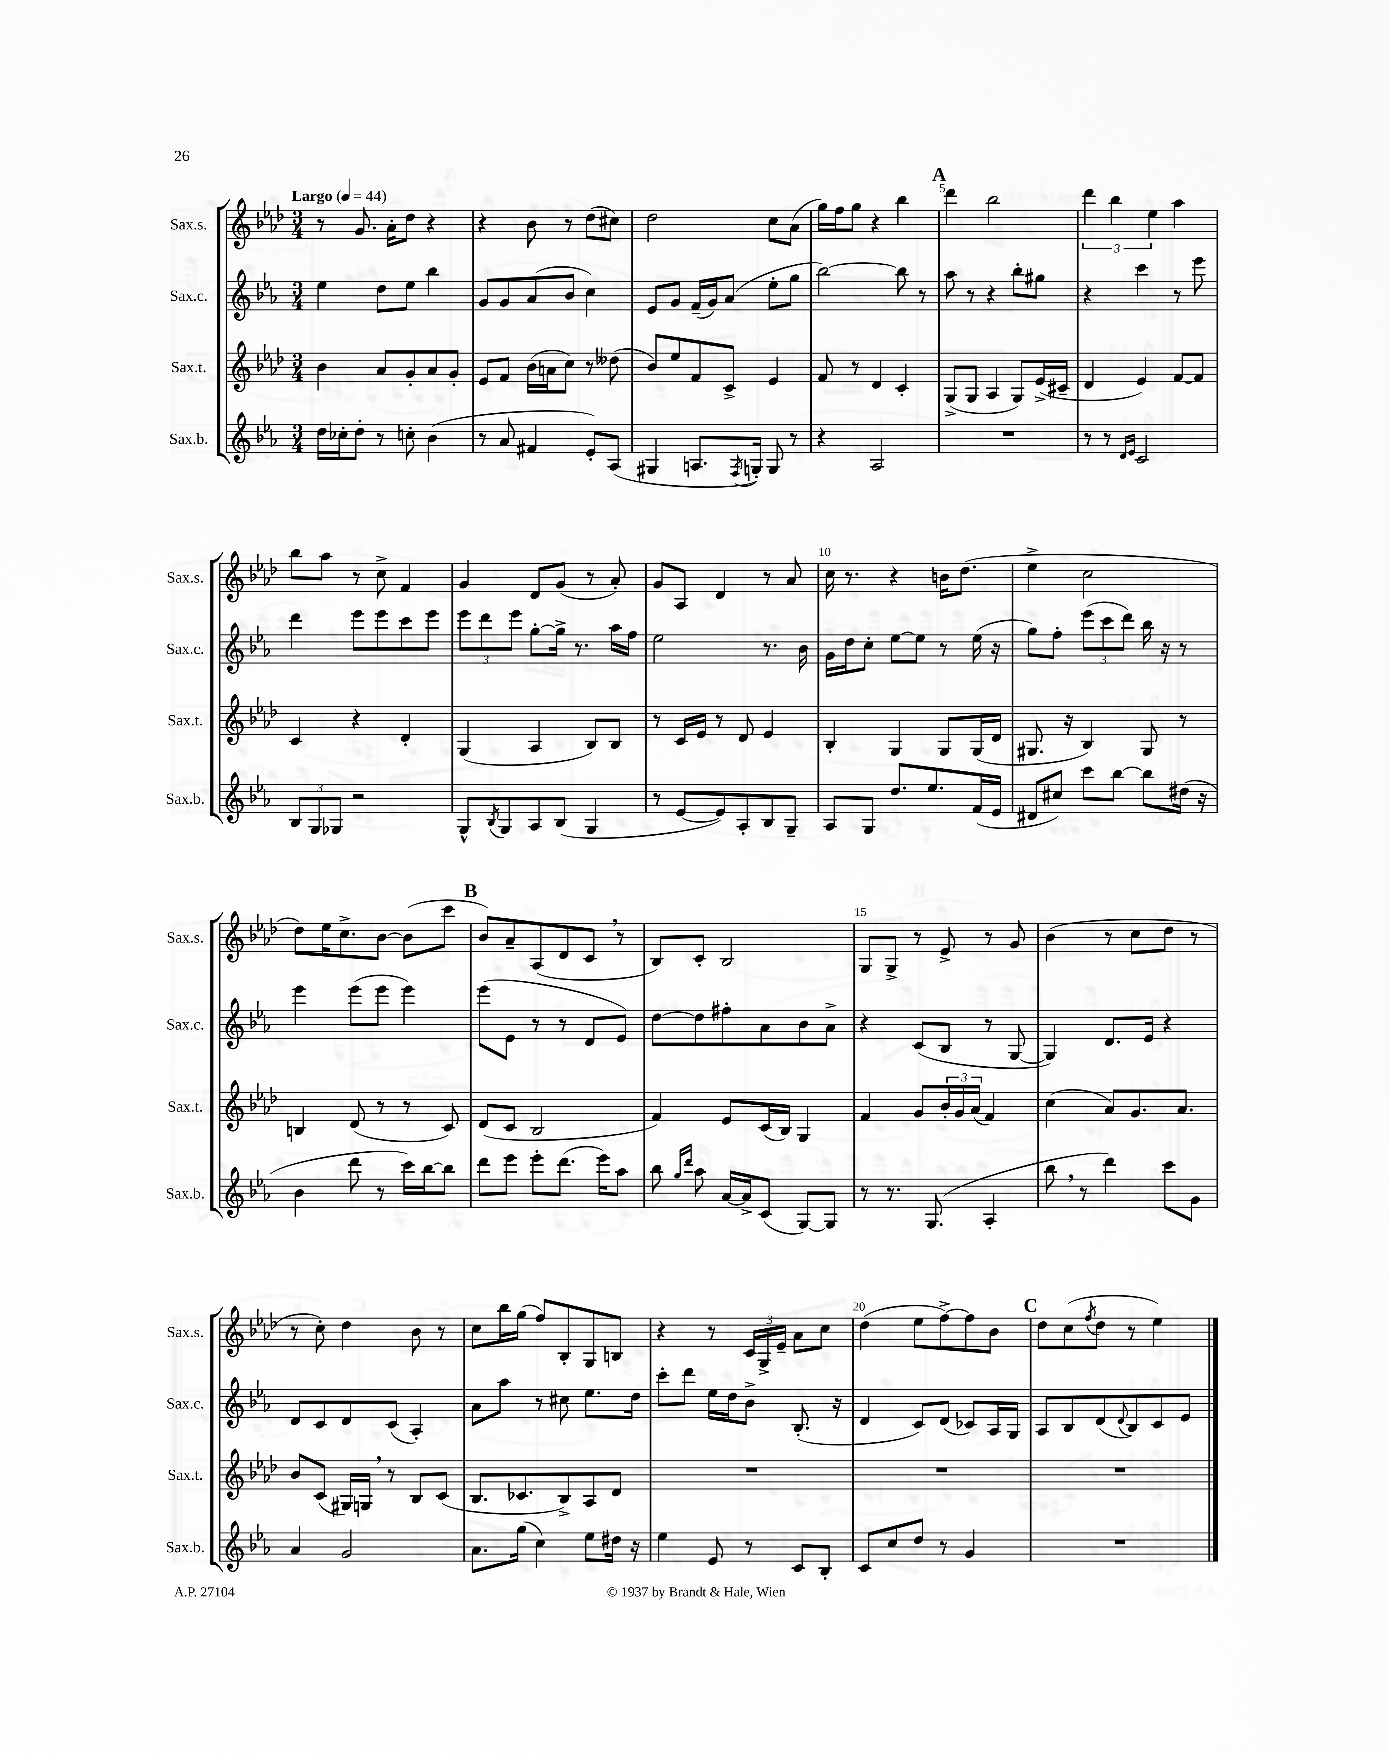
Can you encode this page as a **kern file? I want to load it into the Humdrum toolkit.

**kern	**kern	**kern	**kern
*staff4	*staff3	*staff2	*staff1
*clefG2	*clefG2	*clefG2	*clefG2
*k[b-e-a-]	*k[b-e-a-d-]	*k[b-e-a-]	*k[b-e-a-d-]
*M3/4	*M3/4	*M3/4	*M3/4
*MM44	*MM44	*MM44	*MM44
16dd	4b-	4ee-	8r
16cc-'	.	.	.
8dd'	.	.	8.g
8r	8a-	8dd	.
.	.	.	16a-'
8cc'	8g'	8ee-	8dd-
(4b-	8a-	4bb-	4r
.	8g'	.	.
=	=	=	=
8r	8e-	8g	4r
8a-	8f	8g	.
4f#	(16b-	(8a-	8b-
.	16a	.	.
.	8cc)	8b-	8r
8e-')	8r	4cc)	(8dd-
(8A-	(8dd--	.	8cc#)
=	=	=	=
4G#	8b-)	8e-	2dd-
.	8ee-	8g	.
8.A	8f	(16f~	.
.	.	16g)	.
.	8c^	(8a-	.
8qF	.	.	.
16G')	.	.	.
8G	4e-	8ee-'	8cc
8r	.	8gg	(8a-
=	=	=	=
4r	8f	[2bb-)	16gg)
.	.	.	16ff
.	8r	.	8gg
2A-	4d-	.	4r
.	4c'	8bb-]	4bb-
.	.	8r	.
=	=	=	=
2.r	(8G^	8aa-	4ddd-
.	8G	8r	.
.	4A-	4r	2bb-
.	8G)	8bb-'	.
.	(16e-^	8gg#	.
.	16c#~	.	.
=	=	=	=
8r	4d-	4r	6ddd-
8r	.	.	.
.	.	.	6bb-
16qqd	.	.	.
16qqe-	.	.	.
2c	4e-)	4ccc	.
.	.	.	6ee-
.	[8f	8r	4aa-
.	8f]	8eee-	.
=	=	=	=
12B-	4c	4ddd	8bb-
12G	.	.	.
.	.	.	8aa-
12G-	.	.	.
2r	4r	8eee-	8r
.	.	8eee-	8cc^
.	4d-'	8ccc	4f
.	.	8eee-	.
=	=	=	=
8G^^	(4G	12eee-	4g
.	.	12ddd	.
8qB-	.	.	.
8G	.	.	.
.	.	12eee-	.
8A-	4A-	[8gg'	8d-
(8B-	.	16gg^]	(8g
.	.	8.r	.
4G	8B-)	.	8r
.	8B-	16aa-	8a-')
.	.	16ff	.
=	=	=	=
8r	8r	2ee-	8g
[8e-	16c	.	8A-
.	16e-	.	.
8e-])	8r	.	4d-
8A-'	8d-	.	.
8B-	4e-	8.r	8r
8G~	.	.	8a-
.	.	16b-	.
=	=	=	=
8A-	4B-'	16g	16cc
.	.	16dd	8.r
8G	.	8cc'	.
8.dd	4G	[8ee-	4r
.	.	8ee-]	.
8.ee-	.	.	.
.	8G	8r	16b
.	.	.	(8.dd-
(16f	(16G	(16ee-	.
16e-	16d-	16r	.
=	=	=	=
8d#	8.G#	8gg)	4ee-^
8cc#)	.	8ff'	.
.	16r	.	.
8ccc	4B-)	(12eee-	2cc
.	.	12ccc	.
[8bb-	.	.	.
.	.	12ddd)	.
8bb-]	8G#	16bb-	.
.	.	16r	.
(16dd#	8r	8r	.
16r	.	.	.
=	=	=	=
4b-	4B	4eee-	8dd-)
.	.	.	16ee-
.	.	.	8.cc^
8ddd	(8d-	(8eee-	.
8r	8r	8eee-	[8b-
16ccc)	8r	4eee-)	(8b-]
[16bb-	.	.	.
8bb-]	8c)	.	8ccc
=	=	=	=
8ddd	(8d-	(8eee-	8b-)
8eee-	8c	8e-	8a-~
8eee-'	2B-	8r	(8A-
(8.ddd	.	8r	8d-
.	.	8d	8c
16eee-)	.	.	.
8aa-	.	8e-)	8r
=	=	=	=
8bb-	4f)	[8dd	8B-)
16qqgg	.	.	.
16qqddd	.	.	.
8aa-	.	8dd]	8c'
[16a-	8e-	8ff#'	2B-
16a-^]	.	.	.
(8c	(16c	8a-	.
.	16B-)	.	.
[8G)	4G	8b-	.
8G]	.	8a-^	.
=	=	=	=
8r	4f	4r	8G
8.r	.	.	8G^
.	8g	(8c	8r
(8.G	.	.	.
.	24b-'	8B-	8e-^
.	24g	.	.
.	(24a-	.	.
4A-'	4f)	8r	8r
.	.	[8G	8g
=	=	=	=
8bb-	(4cc	4G])	(4b-
8r	.	.	.
4ddd)	8a-)	8.d	8r
.	8.g	.	8cc
.	.	16e-	.
8ccc	.	4r	8dd-
.	8.a-	.	.
8g	.	.	8r
=	=	=	=
4a-	8b-	8d	8r
.	(8c	8c	8cc')
2g	16G#)	8d	4dd-
.	16G	.	.
.	8r	(8c	.
.	8B-	4A-')	8b-
.	(8c	.	8r
=	=	=	=
8.a-	8.B-	8a-	8cc
.	.	8aa-	16bb-
(16gg	8.c-	.	(16gg
4cc)	.	8r	8ff)
.	8B-^)	8cc#	8B-'
8ee-	8A-	8.ee-	8G
16dd#	8d-	.	8B
16r	.	16dd	.
=	=	=	=
4ee-	2.r	8ccc'	4r
.	.	8ddd	.
8e-	.	16ee-	8r
.	.	16dd	.
8r	.	8b-^	24c
.	.	.	24G^
.	.	.	24e-~
8c	.	(8.B-'	8a-
8B-'	.	.	8cc
.	.	16r	.
=	=	=	=
8c	2.r	4d	(4dd-
8cc	.	.	.
8dd	.	8c)	8ee-
8r	.	(8d	[8ff^)
4g	.	8c-)	8ff]
.	.	16A-	8b-
.	.	16G	.
=	=	=	=
2.r	2.r	8A-	8dd-
.	.	8B-	(8cc
.	.	.	8qff
.	.	(8d	8dd-
.	.	8qqd	.
.	.	8B-)	8r
.	.	8c	4ee-)
.	.	8e-	.
==	==	==	==
*-	*-	*-	*-
